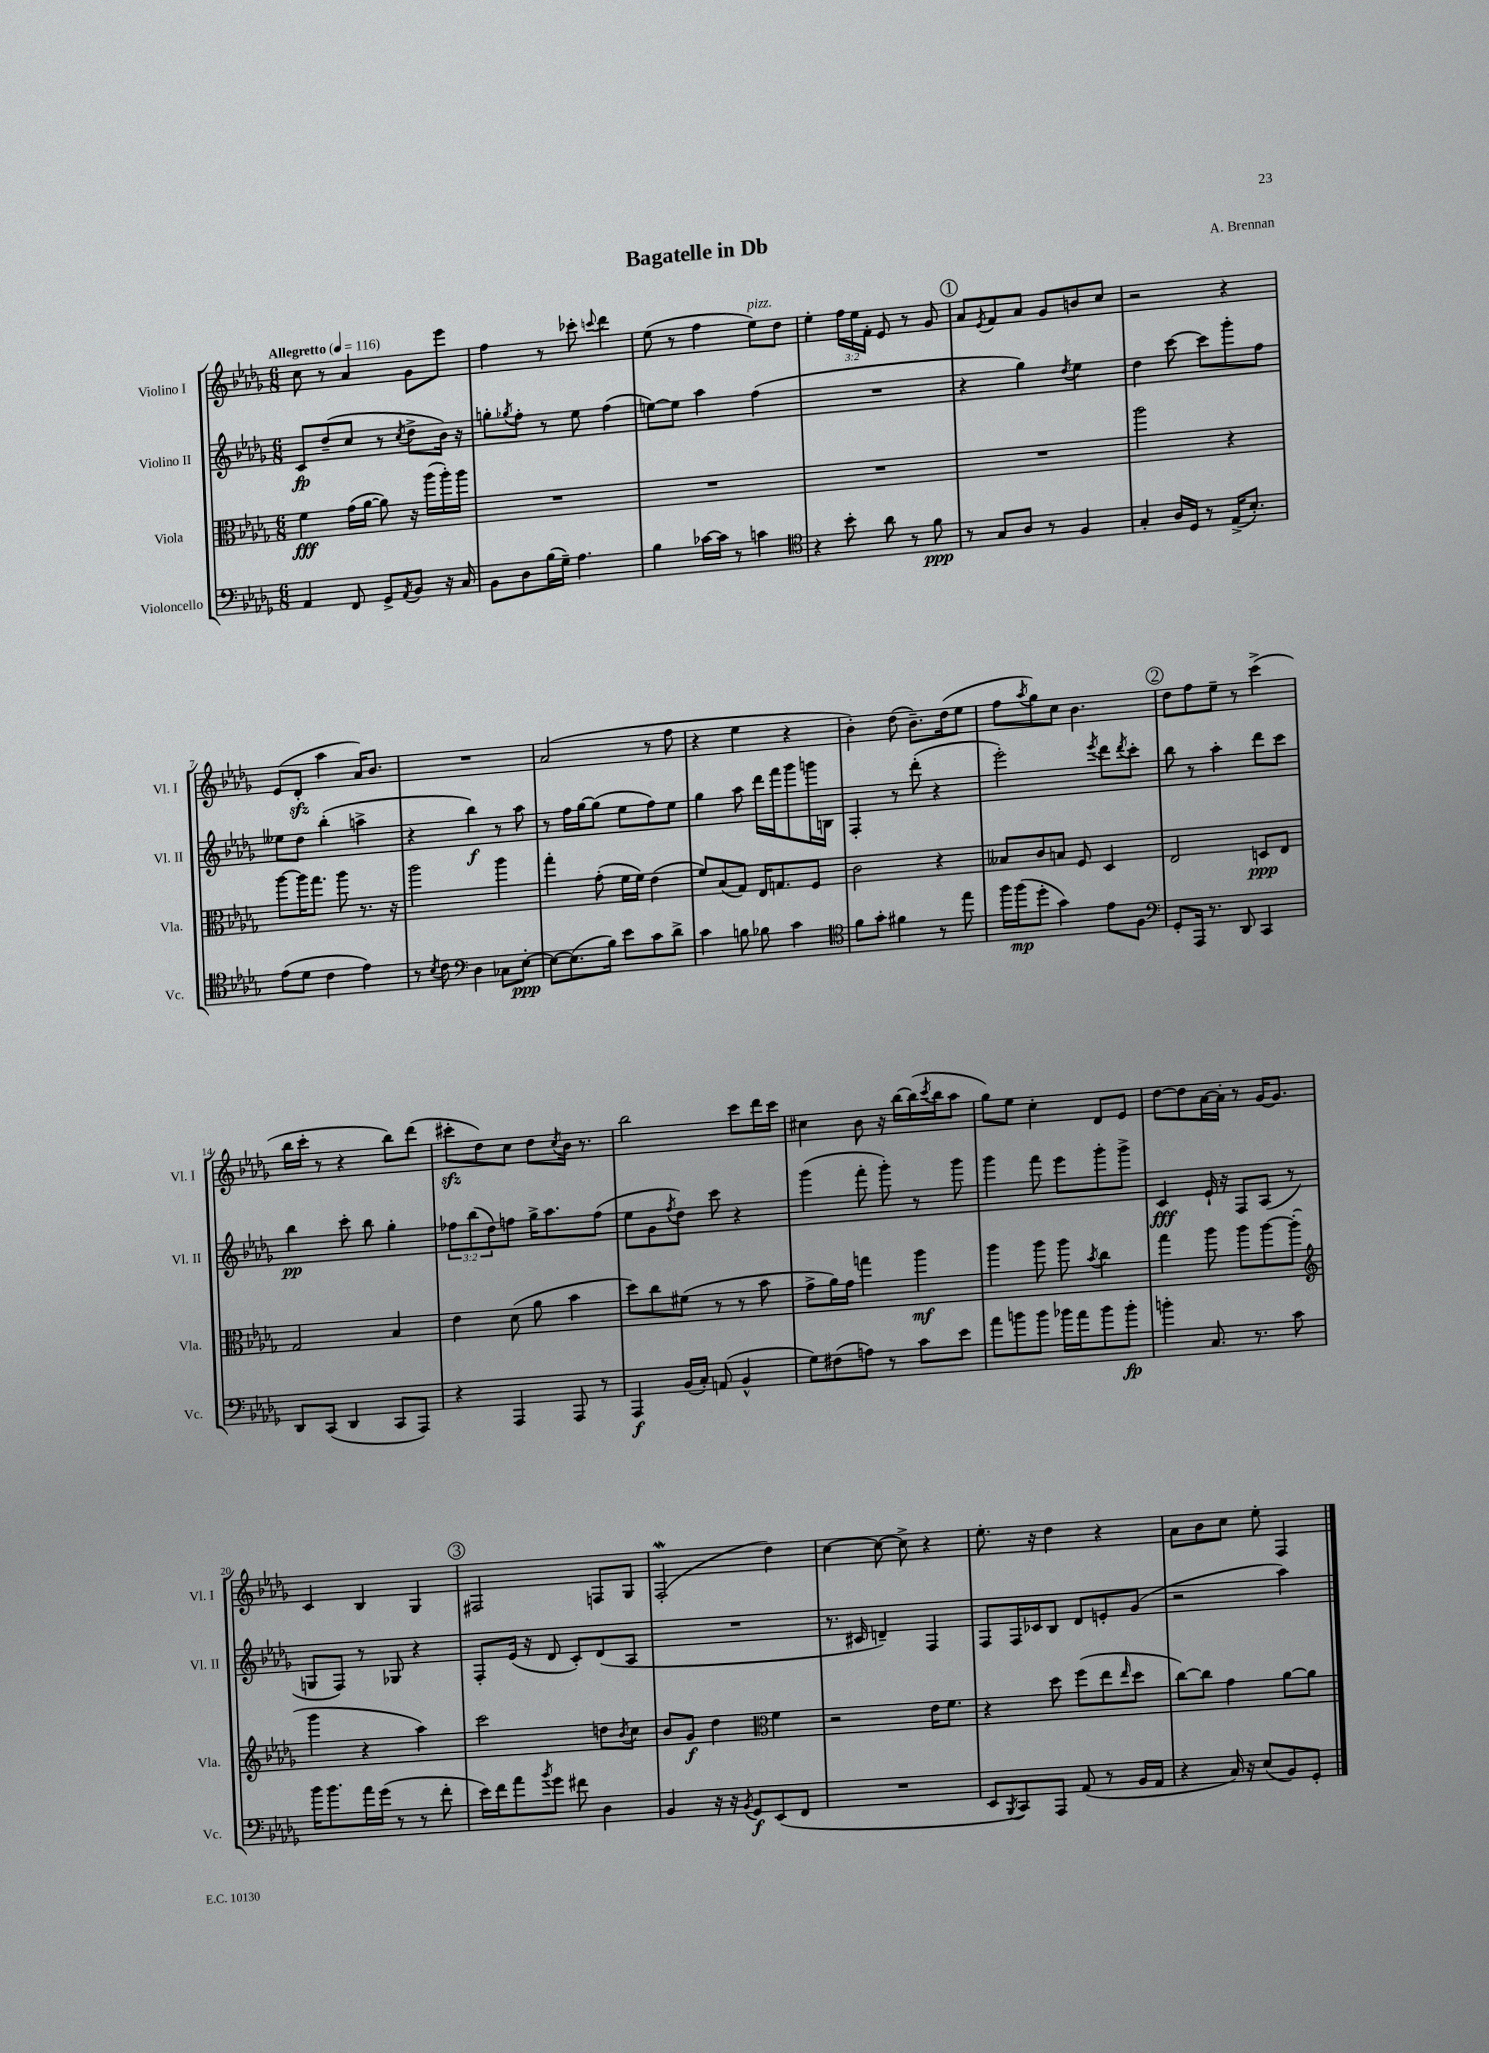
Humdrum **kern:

**kern	**kern	**kern	**kern
*staff4	*staff3	*staff2	*staff1
*clefF4	*clefC3	*clefG2	*clefG2
*k[b-e-a-d-g-]	*k[b-e-a-d-g-]	*k[b-e-a-d-g-]	*k[b-e-a-d-g-]
*M6/8	*M6/8	*M6/8	*M6/8
*MM116	*MM116	*MM116	*MM116
4AA-	4f	8c	8cc
.	.	(8dd-~	8r
8FF	(16g-	8cc	4a-
.	[16a-	.	.
8GG-^	8a-])	8r	.
8qAA-	.	8qcc	.
8BB-	16r	8dd-^	8g-
.	(16aa-	.	.
16r	16aa-')	16b-)	8eee-
16C	16aa-	16r	.
=	=	=	=
8BB-	2.r	8gg'	4ff
.	.	8qgg-	.
8D-	.	8ff'	.
(16B-	.	8r	8r
16G-~)	.	.	.
4.A-	.	8ee-	8ccc-'
.	.	.	8qqccc
.	.	(4ff	4ddd-
=	=	=	=
4B-	2.r	[8ee)	(8ee-
.	.	8ee]	8r
[16c-	.	4aa-	4ff
16c-]	.	.	.
8r	.	.	.
4c	.	(4ff	8ee-)
.	.	.	8dd-
=	=	=	=
*clefC4	*	*	*
4r	2.r	2.r	4ee-'
8b-'	.	.	24ff
.	.	.	24ee-
.	.	.	24f'
8a-	.	.	8e-
8r	.	.	8r
8f	.	.	8g-
=	=	=	=
8r	2.r	4r	8a-
.	.	.	8qe-
8G-	.	.	8f
8A-	.	4gg-)	8a-
8r	.	.	8g-
.	.	8qdd-	.
4F	.	4ee-	8b
.	.	.	8cc
=	=	=	=
4G-'	2aa-	4dd-	2r
16A-	.	[8ccc	.
16D-	.	.	.
8r	.	8ccc]	.
(16E-^	4r	8ggg-'	4r
8.B-')	.	.	.
.	.	8ff	.
=	=	=	=
(8e-	[8aa-	8ee--	(8e-
8d-	16aa-]	8dd-	8d-'
.	8.gg-	.	.
4c	.	(4bb-'	4aa-
.	8aa-	.	.
4e-)	8.r	4aa^	16a-)
.	.	.	8.b-
.	16r	.	.
=	=	=	=
8r	2aa-	4r	2.r
8qB-	.	.	.
8c	.	.	.
*clefF4	*	*	*
4D-	.	4bb-)	.
8C-	4aa-	8r	.
[8E-'	.	8aa-	.
=	=	=	=
8E-_	4gg-'	8r	(2a-
(8.E-]	.	16ff	.
.	.	[16gg-	.
.	(8g-'	(8gg-]	.
16B-)	.	.	.
8e-	16f	8ee-	.
.	16f)	.	.
8c	(4e-	8ff)	8r
8d-^	.	8ee-	8ff
=	=	=	=
4c	8f)	4gg-	4r
.	(8B-	.	.
8B	8G-)	8aa-	4ee-
8B-	16E-	16ddd-	.
.	8.G	16fff	.
4c	.	8ggg-	4r
.	8F	16ggg	.
.	.	16B	.
=	=	=	=
*clefC4	*	*	*
8f	2c	4F'	4b-')
8g-'	.	.	.
4f#	.	8r	(8dd-
.	.	(8ddd-'	8.b-~)
8r	4r	4r	.
.	.	.	(16dd-
8ee-	.	.	8ee-
=	=	=	=
16ff	8B--	2eee-')	8ff
(16ff	.	.	.
.	.	.	8qaa-
8dd-'	8c	.	8gg-)
4g-)	8B	.	8cc
.	8F	.	4.b-
.	.	8qeee-	.
8e-	4D-	8ddd-	.
.	.	8qddd-	.
8F	.	8ccc'	.
=	=	=	=
*clefF4	*	*	*
8GG-'	2E-	8bb-	8dd-
16AAA-	.	8r	8ff
8.r	.	.	.
.	.	4aa-'	8ee-~
8DD-	.	.	8r
4CC	8D	8ddd-	(4ccc^
.	8E-	8ccc	.
=	=	=	=
8DD-	2G-	4bb-	16bb-
.	.	.	16ccc'
(8CC	.	.	8r
4DD-	.	8ccc'	4r
.	.	8bb-	.
8CC	4B-	4gg-'	8bb-)
8AAA-)	.	.	(8ddd-
=	=	=	=
4r	4e-	12ff-	8ccc#'
.	.	(12bb-	.
.	.	.	8dd-)
.	.	12dd-)	.
4AAA-	(8d-	8ff	8cc
.	8a-	16gg-^	8dd-
.	.	8.aa-	.
.	.	.	8qcc
8AAA-	4b-	.	16b-
.	.	.	8.r
8r	.	(8ff	.
=	=	=	=
4AAA-	8dd-)	8ee-	2bb-
.	8cc	8g-	.
.	.	8qff	.
(16BB-	(8f#	8dd-)	.
16C')	.	.	.
(8AA	8r	8ccc	.
4BB-^^	8r	4r	8ccc
.	8b-	.	16ddd-
.	.	.	16ccc
=	=	=	=
8G-)	8g-^	(4ggg-	4cc#
(8F#	16a-)	.	.
.	16g-	.	.
8A)	4gg	8fff'	8b-
8r	.	8ggg-')	16r
.	.	.	[16bb-
8c	4aa-	8r	(16bb-]
.	.	.	8qccc
.	.	.	16bb-
8e-	.	8ggg-	8aa-
=	=	=	=
8a-	4aa-	4ggg-	8gg-)
8b	.	.	8ee-
8b	8aa-	8fff	4cc'
16b-	8aa-	8eee-	.
16a-	.	.	.
.	8qb-	.	.
8b-	4cc	8ggg-'	8d-
8b-'	.	8ggg-^	8e-
=	=	=	=
4b'	4gg-	4c	[8dd-
.	.	.	8dd-]
8.C	8aa-	16e-`	[16a-
.	.	16r	16a-']
.	8aa-	8F	8r
8.r	.	.	.
.	[8aa-	(8A-	[16g-
.	.	.	8.g-]
8c	(8aa-']	8r	.
=	=	=	=
*	*clefG2	*	*
16b-	4ggg-	8G	4c
8.b-	.	.	.
.	.	8F)	.
16a-	4r	8r	4B-
(16g-	.	.	.
8r	.	8G-	.
8r	4aa-)	4r	4G-
8f'	.	.	.
=	=	=	=
16e-)	2ccc	8F'	2F#
16f	.	.	.
8a-	.	(16e-	.
.	.	16r	.
8qb-	.	.	.
8g-	.	8d-	.
8f#	.	8c')	.
4D-	8dd	(8d-	8F
.	8qb-	.	.
.	8cc	8A-	8G-
=	=	=	=
4BB-	8b-	2.r	(2F'
.	8g-	.	.
16r	4dd-	.	.
16r	.	.	.
8qBB-	.	.	.
8GG-	.	.	.
*	*clefC3	*	*
(8EE-	4f	.	4dd-)
8FF	.	.	.
=	=	=	=
2.r	2r	8.r	[4cc
.	.	16c#	.
.	.	4d~)	8cc_
.	.	.	8cc^]
.	16e-	4F	4r
.	8.f	.	.
=	=	=	=
8EE-	4r	8F	8.ee-'
8qBBB-	.	.	.
8CC)	.	16F	.
.	.	16c-	16r
8AAA-	8dd-	8B-	4dd-
(8AA-	(8ff	8d-	.
8r	8ee-	8e'	4r
.	16qqee-	.	.
16BB-	8dd-	(8g-	.
16AA-	.	.	.
=	=	=	=
4r	[8cc)	2r	8a-
.	8cc]	.	8b-
16C)	4g-	.	8cc
16r	.	.	.
(8E-	.	.	8ee-'
8BB-)	[8a-	4aa-)	4F
8GG-'	8a-]	.	.
==	==	==	==
*-	*-	*-	*-
